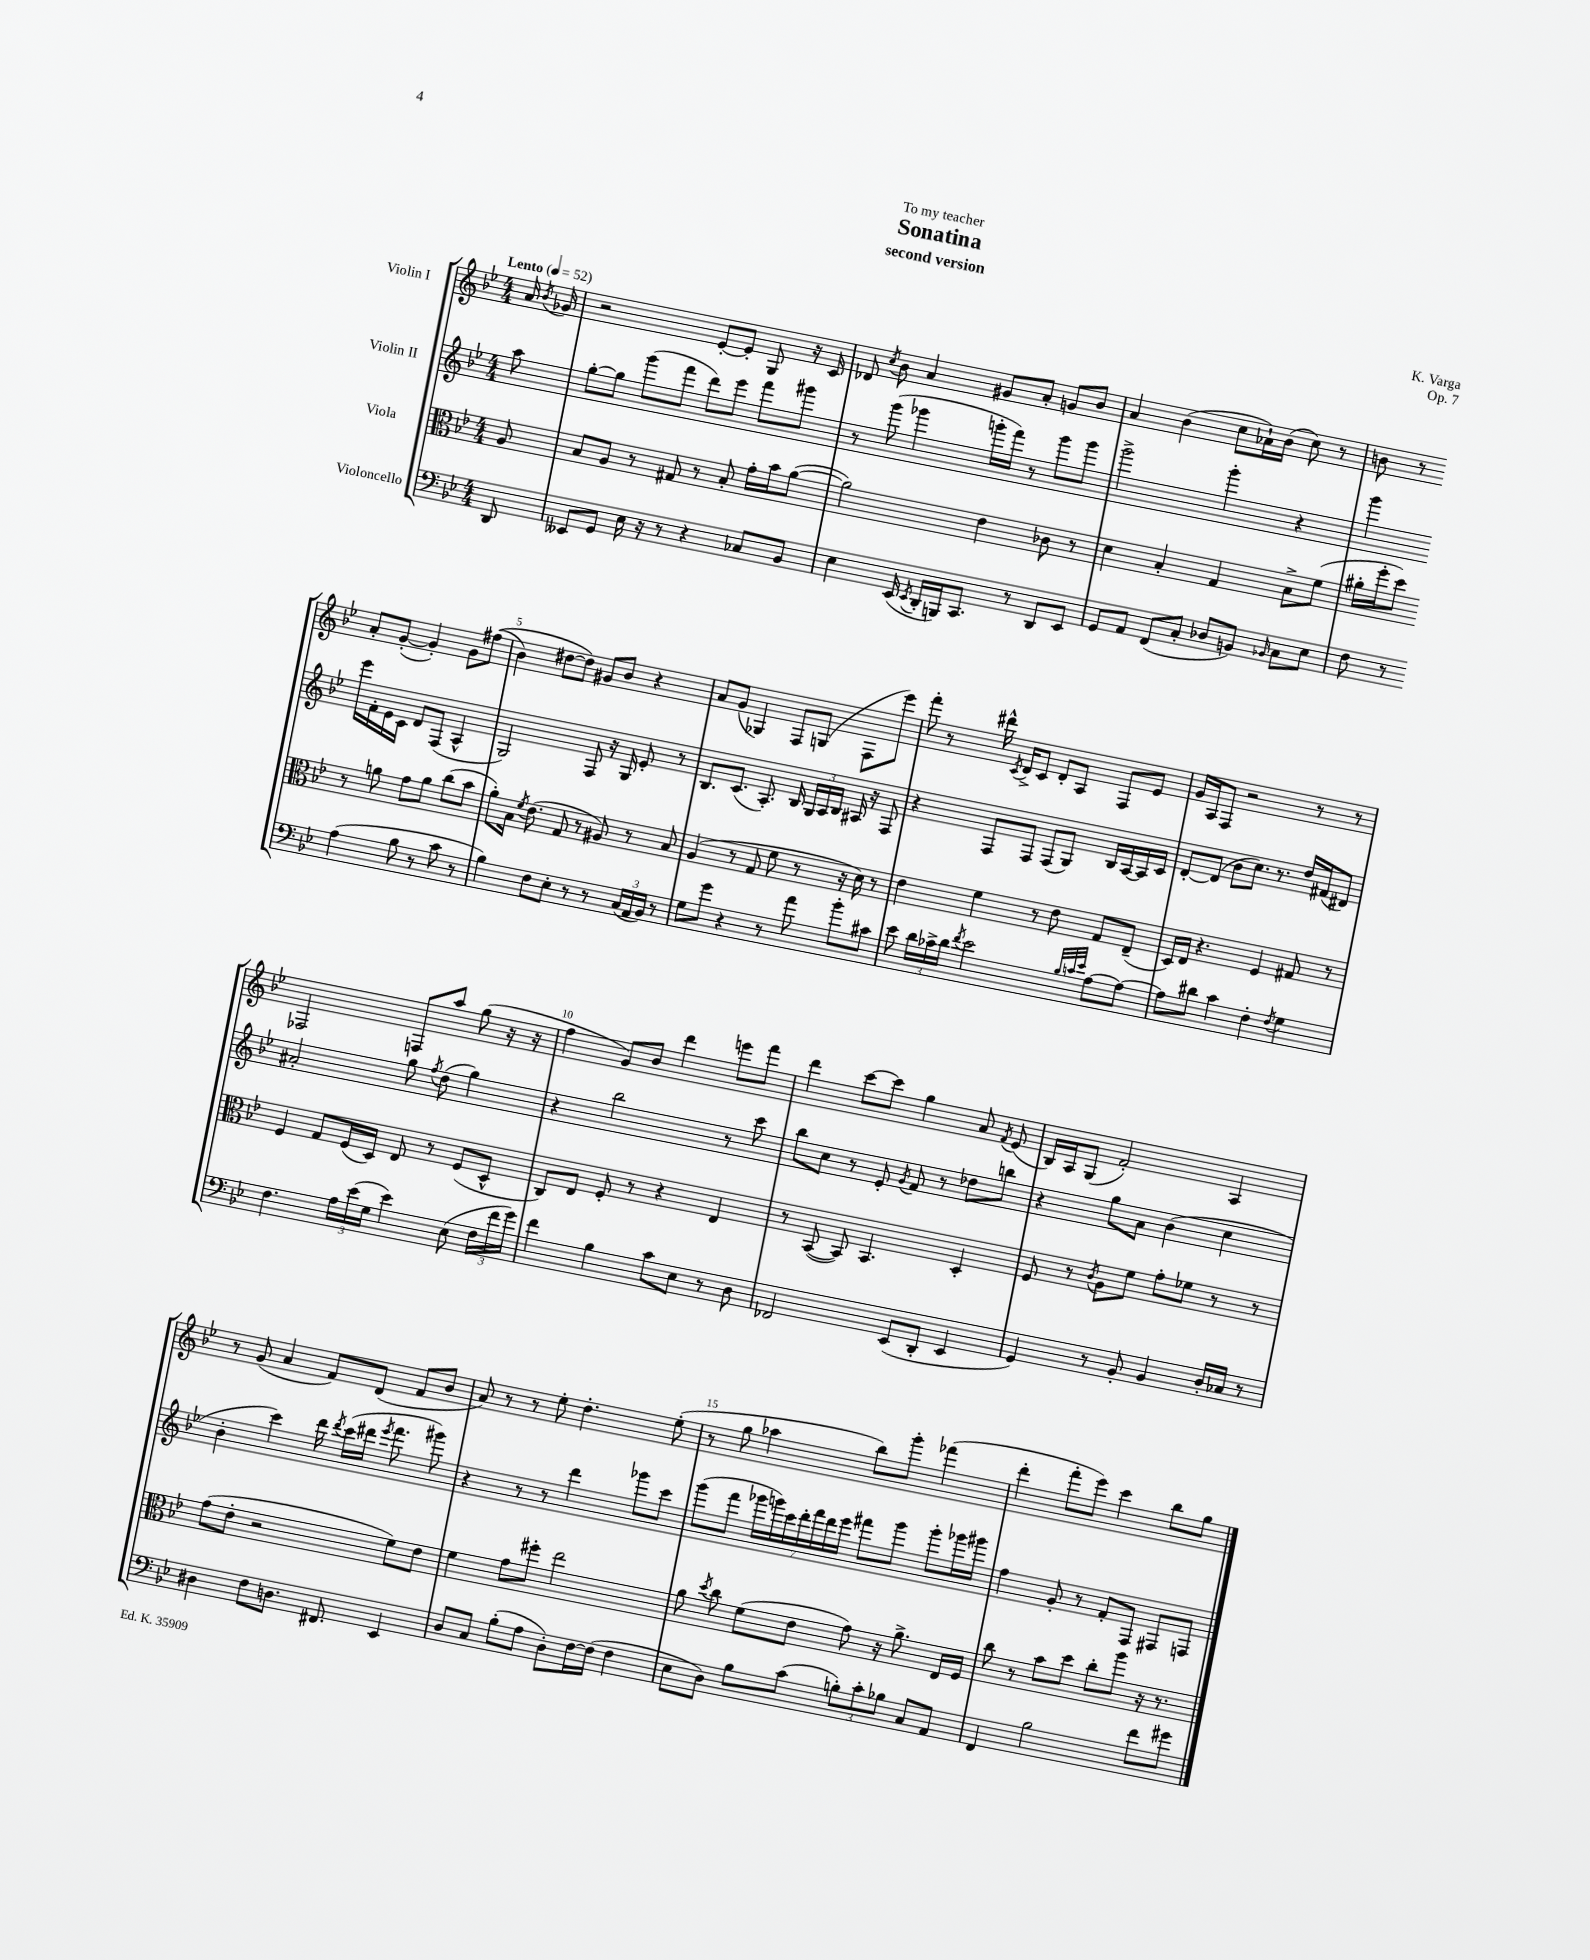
\header { title = "Sonatina" composer = "K. Varga" subtitle = "second version" dedication = "To my teacher" opus = "Op. 7" }
<<
\new StaffGroup <<
\new Staff = "s0" \with { instrumentName = "Violin I" } {
    \clef treble \key bes \major \numericTimeSignature \time 4/4 \partial 8 \tempo "Lento" 4 = 52
    \autoBeamOff a'16 \acciaccatura { bes'8 } ges'16 |
    r2 ees'8[~-. ees'8]-. g8 r16 c'16 |
    des'8 \acciaccatura { c''8 } bes'8 a'4 gis'8[ a'8]-. g'8[ bes'8] |
    a'4 bes'4( c''8[ aes'16-!) bes'16]( c''8) r8 |
    b'8 r8 a'8[-. g'8]~-.( g'4-.) g'8[ fis''8](\( |
    bes'4) dis''8[~ dis''8]\) gis'8[ bes'8] r4 |
    a'8[ g'8]( ges4) f8[ g8]( f8[ ees'''8]) |
    f'''8-. r8 dis'''16-^ \acciaccatura { c'8 } d'16[-> c'8] d'8[-. a8] f8[ ees'8] |
    g'16[ a16 f8] r2 r8 r8 |
    fes2 f8[ a''8] g''8( r16 r16 |
    f''4 g'8[) bes'8] d'''4 e'''8[ f'''8] |
    d'''4 c'''8[~ c'''8] g''4 a'8 \acciaccatura { f'8 } ees'8( |
    bes16[) a16 g8]( f'2-.) a4 |
    r8 g'8( a'4 f'8[) d'8]( f'8[ bes'8] |
    a'8) r8 r8 ees''8-. d''4.-. ees''8-.( |
    r8 g''8 aes''4 bes''8[) g'''8]-. fes'''4( |
    d'''4-. f'''8[-. ees'''8]) c'''4 bes''8[ g''8] \bar "|." |
}
\new Staff = "s1" \with { instrumentName = "Violin II" } {
    \clef treble \key bes \major \numericTimeSignature \time 4/4 \partial 8
    \autoBeamOff a''8 |
    g''8[~-. g''8] g'''8[( f'''8] d'''8[) ees'''8] f'''8[ gis'''8] |
    r8 g'''8( ges'''4 g'''16[-. f'''16]) r8 g'''8[ g'''8] |
    g'''2-> g'''4-. r4 |
    g'''4 ees'''16[ f'16-. ees'16 c'16] d'8[ f8]( a4-^ |
    g2) f8 r16 g16 ees'8-. r8 |
    bes8.[ c'8.]( a8.-.) bes16 \tuplet 3/2 { g16[ a16 bes16] } ais16 r16 f8 |
    r4 f8[ f8] f8[( g8]) bes16[ a16~ a16 c'16] |
    d'8[~-. d'8]( bes'8[ c''8.]) r8. d''16[ fis'16( dis'8]) |
    ais'2-. g''8 \acciaccatura { f''8 } d''8( g''4) |
    r4 bes''2 r8 c'''8 |
    bes''8[ c''8] r8 ees'8-. \acciaccatura { g'8 } f'8 r8 des''8[ b''8] |
    r4 g''8[ a'8] bes'4( c''4 |
    bes'4-. c'''4) d'''16 \acciaccatura { d'''8 } c'''16[( dis'''16] \acciaccatura { ees'''8 } f'''8. gis'''8) |
    r4 r8 r8 d'''4 ges'''8[ c'''8] |
    g'''8[( f'''8] \tuplet 7/4 { ges'''16[ g'''16) c'''16 d'''16-. f'''16 d'''16 ees'''16] } fis'''8[ g'''8] g'''8[-. ges'''16 gis'''16] |
    f''4 g'8-. r8 f'8[-. f8] fis8[ f8] \bar "|." |
}
\new Staff = "s2" \with { instrumentName = "Viola" } {
    \clef alto \key bes \major \numericTimeSignature \time 4/4 \partial 8
    \autoBeamOff a8 |
    bes8[ a8] r8 gis8 r8 bes8-. g'16[-. bes'16 a'8]~( |
    a'2) ees'4 ces'8 r8 |
    d'4 bes4-. g4 bes8[-> f'8]( |
    ais'16[-. f''16-. d''8]) r8 a'8 g'8[ a'8] c''8[( bes'8] |
    a'8[-.) bes16] \acciaccatura { f'8 } ees'8.( g8 r8 ais8) r8 bes8 |
    a4( r8 g8 f'8 r8 r16 d'16) r8 |
    ees'4 f'4 r8 ees'8 g8[ ees8]--( |
    d16[) ees16] r4. f4 gis8 r8 |
    f4 g8[ f16( d16]) ees8 r8 f8[( d8]-^ |
    c8[) ees8] f8-. r8 r4 ees4 |
    r8 bes,8~( bes,8) bes,4. d4-. |
    f8 r8 \acciaccatura { c'8 } a8[ f'8] g'8[-. fes'8] r8 r8 |
    g'8[( ees'8]-. r2 f'8[) ees'8] |
    f'4 g'8[ fis''8]-. ees''2 |
    a'8 \acciaccatura { d''8 } c''8 f'8[( ees'8] g'8) r16 a'8.-> ees16[ f16] |
    c''8 r8 bes'8[ d''8] c''8[-. a''8] r16 r8. \bar "|." |
}
\new Staff = "s3" \with { instrumentName = "Violoncello" } {
    \clef bass \key bes \major \numericTimeSignature \time 4/4 \partial 8
    \autoBeamOff d,8 |
    eeses,8[ g,8] ees16 r16 r8 r4 ces8[ bes,8] |
    ees4 ees,16( \acciaccatura { ees,8 } d,16[-. b,,16) c,8.] r8 d,8[ ees,8] |
    g,8[ a,8] f,8[( c8]-. des8[ b,8]) \grace { bes,16 } c8[ ees8] |
    f8 r8 a4( bes8 r8 c'8 r8 |
    bes4) f8[ ees8]-. r8 r8 \tuplet 3/2 { c16[( a,16 bes,16]) } r8 |
    g8[ g'8] r4 r8 a'8 bes'8[-. cis'8] |
    ees'8 \tuplet 3/2 { d'16[ ces'16-> d'16] } \acciaccatura { f'8 } ees'2 \grace { bes32[ c'32 ees'32] } a8[~ a8]~ |
    a8[ dis'8] c'4 f4-. \acciaccatura { f8 } g4 |
    f4. \tuplet 3/2 { a16[ ees'16( g16] } ees'4) ees8( \tuplet 3/2 { f16[ f'16 g'16]) } |
    f'4 bes4 c'8[ ees8] r8 d8 |
    fes,2 ees,8[( d,8]-. ees,4 |
    g,4) r8 bes,8-. bes,4 d16[-. ces16] r8 |
    dis4 f8[ d8.] fis,8. ees,4 |
    d8[ c8] bes8[-.( a8] d8[-.) f16~ f16]( f4 |
    ees8[ d8]) bes8[ c'8]( \tuplet 3/2 { b8[-.) c'8-. bes8] } c8[ a,8] |
    f,4 bes2 f'8[ gis'8] \bar "|." |
}
>>
>>
\layout { \context { \Score \override BarNumber.break-visibility = ##(#f #t #t) barNumberVisibility = #(every-nth-bar-number-visible 5) } }
